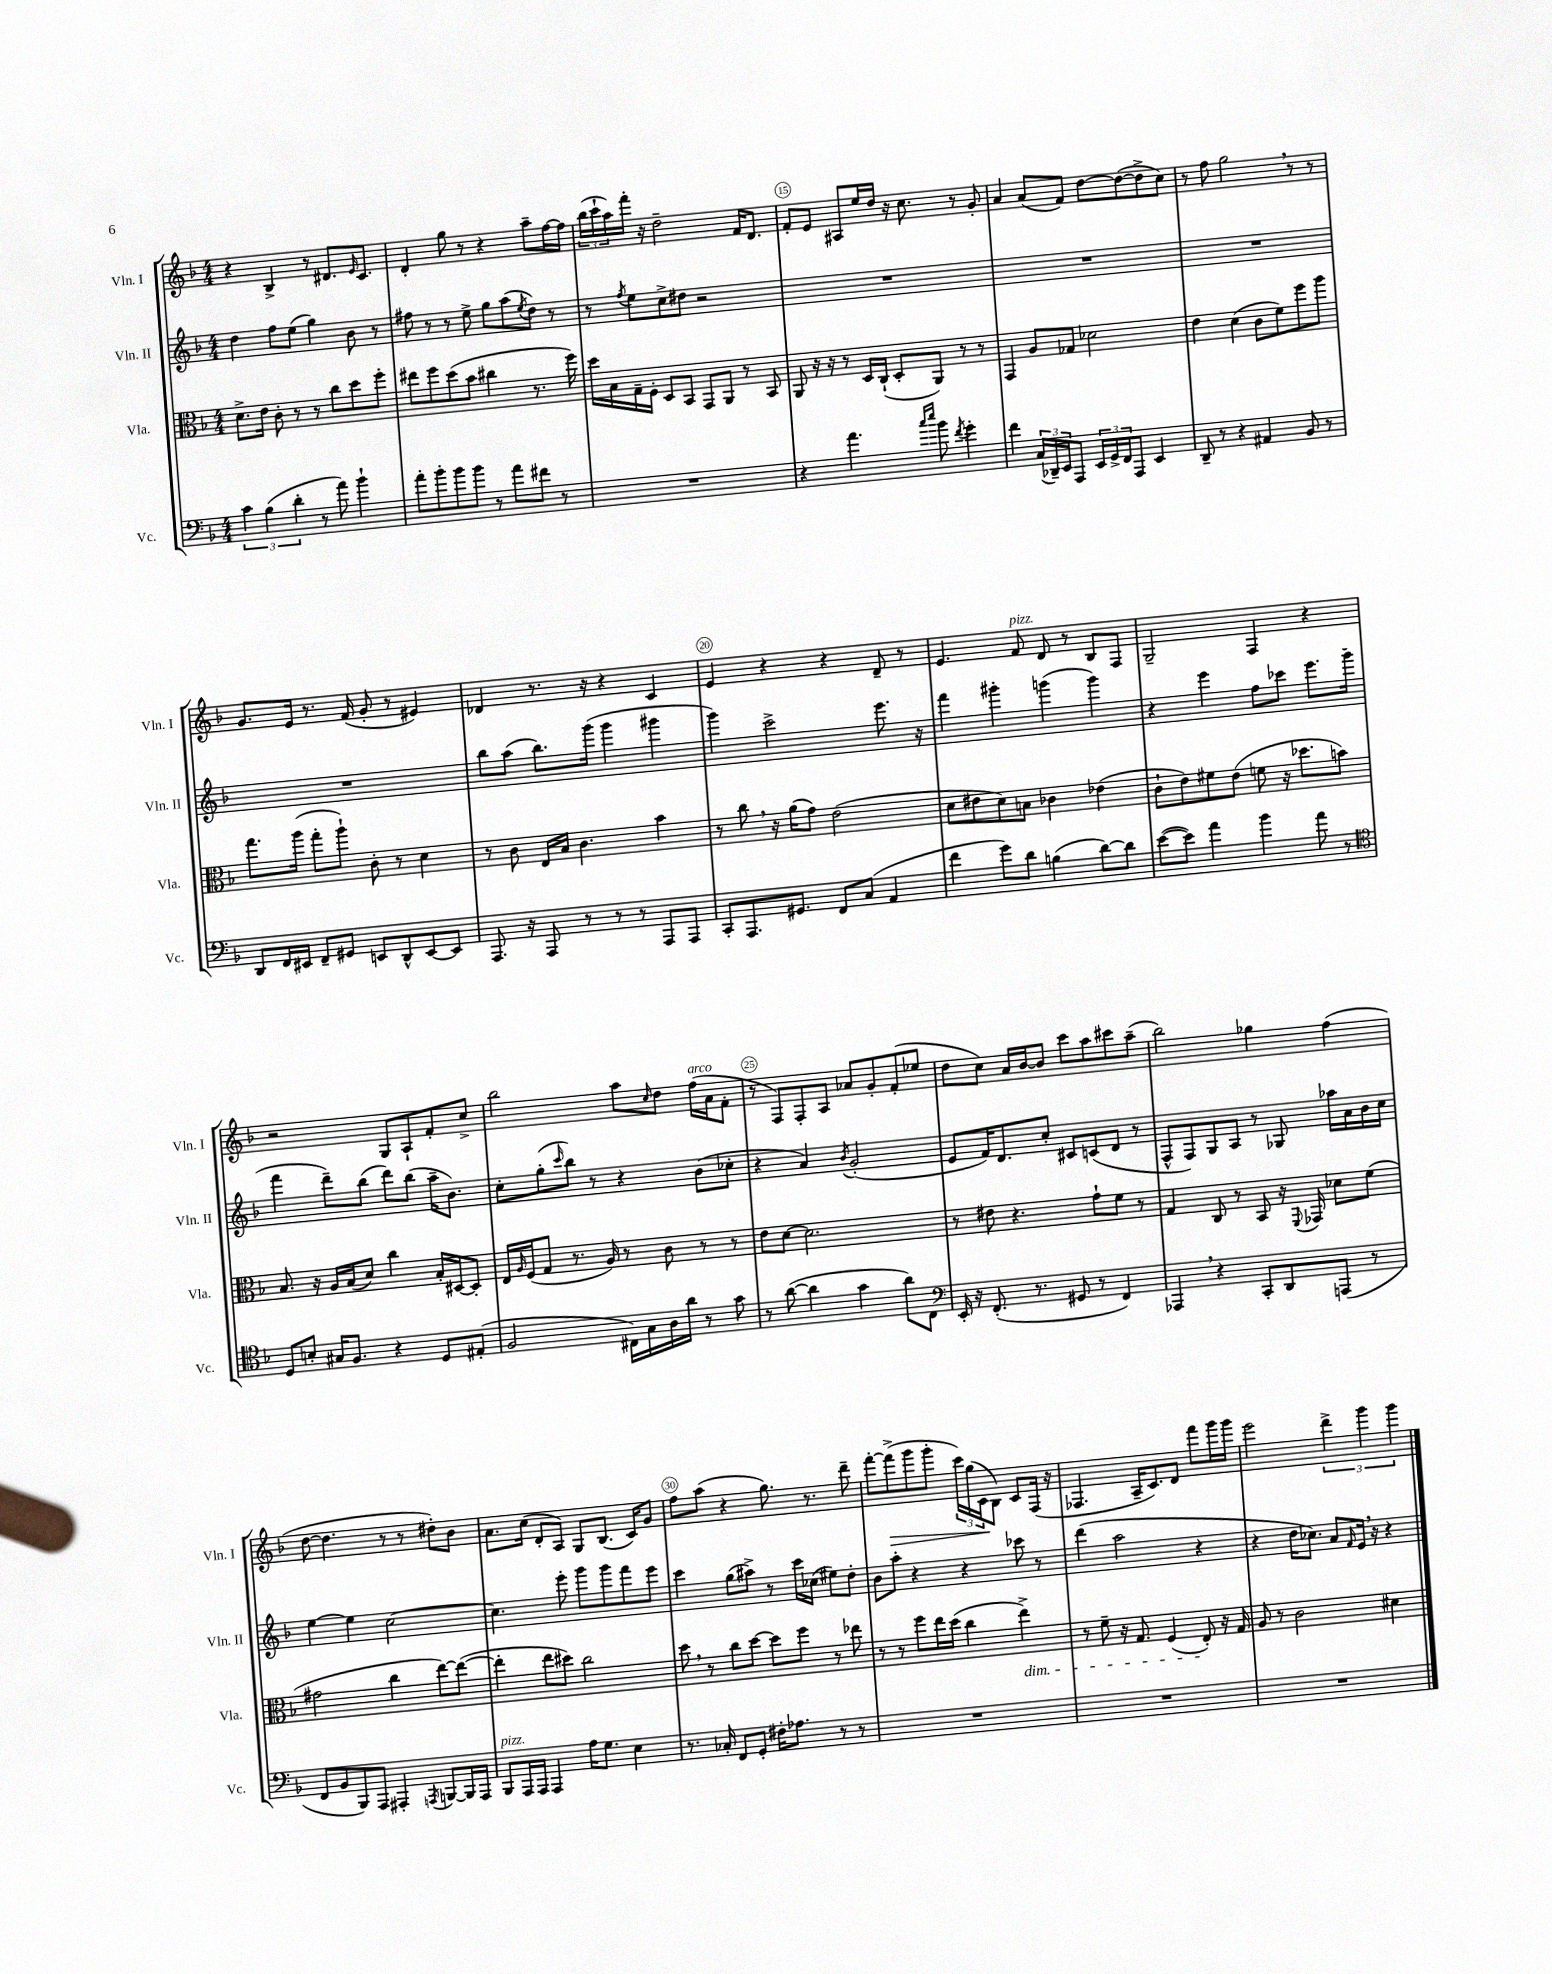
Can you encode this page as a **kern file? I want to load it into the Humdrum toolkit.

**kern	**kern	**kern	**kern	**dynam
*part4	*part3	*part2	*part1	*part1
*staff4	*staff3	*staff2	*staff1	*staff1
*I"Vc.	*I"Vla.	*I"Vln. II	*I"Vln. I	*
*I'Vc.	*I'Vla.	*I'Vln. II	*I'Vln. I	*
*clefF4	*clefC3	*clefG2	*clefG2	*
*k[b-]	*k[b-]	*k[b-]	*k[b-]	*
*M4/4	*M4/4	*M4/4	*M4/4	*
=12	=12	=12	=12	=12
6c\	8.d^\L	4dd\	4r	.
(6B-\	.	.	.	.
.	16e\Jk	.	.	.
.	8c'\	8ff\L	4B-^/	.
6d'\	.	.	.	.
.	8r	(8ee\J	.	.
8r	8r	4gg\)	8r	.
8a\)	8cc\L	.	8.d#X/L	.
4b-`\	8dd\	8b-\	.	.
.	.	.	16qqe/	.
.	.	.	8.c/J	.
.	8ff'\J	8r	.	.
=13	=13	=13	=13	=13
8a'\L	8ee#X\L	8ff#X\	4d'/	.
8b-'\	8ff\	8r	.	.
8b-\	(8dd\	8r	8gg\	.
8b-\J	8b-\J	8ee^\	8r	.
8r	4cc#X\	8gg\L	4r	.
8a\L	.	(8aa\	.	.
.	.	8qee/	.	.
8f#X\J	8.r	8dd\J)	8aa~\L	.
8r	.	8r	[16ff\L	.
.	16ff\)	.	16ff\JJ]	.
=14	=14	=14	=14	=14
1r	16dd\LL	8r	(24bb-\LL	.
.	.	.	24ccc`\	.
.	16B-\	.	.	.
.	.	.	24aa\)	.
.	.	8qff/	.	.
.	16G~\	8ee\L	16fff'\JJ	.
.	16F'\JJ	.	16r	.
.	8D/L	8cc^\	2dd~\	.
.	8BB-/J	8dd#X\J	.	.
.	8GG/L	2r	.	.
.	8AA/J	.	.	.
.	8r	.	16f/KL	.
.	.	.	8.d/J	.
.	8BB-/	.	.	.
=15	=15	=15	=15	=15
4r	8AA/	1r	8f'/L	.
.	16r	.	8e/J	.
.	16r	.	.	.
4.a\	8r	.	8A#X/L	.
.	16D/LL	.	16ee/L	.
.	(16C`/JJ	.	16dd/JJ	.
.	8D'/L	.	16r	.
.	.	.	8.cc\	.
16qqcc/LL	.	.	.	.
16qqee/JJ	.	.	.	.
8b-\	8AA/J)	.	.	.
8qf/	.	.	.	.
4g'\	8r	.	8r	.
.	8r	.	8g'/	.
=16	=16	=16	=16	=16
4f\	4GG/	1r	4a/	.
(24C/LL	8A/L	.	(8a/L	.
24DD-X~/)	.	.	.	.
24EE/J	.	.	.	.
8AAA/J	8G-X/J	.	8f/J)	.
24EE/LL	2d-X\	.	[8dd\L	.
24GG^/	.	.	.	.
24FF/J	.	.	.	.
8AAA/J	.	.	(8dd\_	.
4EE/	.	.	8dd^\]	.
.	.	.	8cc\J)	.
=17	=17	=17	=17	=17
8DD~/	4e\	1r	8r	.
8r	.	.	8ff\	.
4r	(4d\	.	2gg,\	.
4AA#X/	8c\L	.	.	.
.	8f\)	.	.	.
8BB-/	8ff\	.	8r	.
8r	8aa\J	.	8r	.
!!LO:LB:g=z
=18	=18	=18	=18	=18
8DD/L	8.gg\L	1r	8.g/L	.
16FF/L	.	.	.	.
16EE#X/JJ	(16aa\Jk	.	16e/Jk	.
8FF~/L	8gg'\L	.	8.r	.
8GG#X/J	8aa`\J)	.	.	.
.	.	.	(16f/	.
8EEn/L	8c'\	.	8g'/	.
8DD^^/	8r	.	8r	.
[8EE/	4d\	.	4e#X/)	.
8EE/J]	.	.	.	.
=19	=19	=19	=19	=19
8.AAA/	8r	8bb-\L	4d-X/	.
.	8c\	(8aa\J	.	.
16r	.	.	.	.
8AAA/	16E/LL	8.bb-\L)	8.r	.
.	16B-/JJ	.	.	.
8r	4.c\	.	.	.
.	.	(16ggg\Jk	16r	.
8r	.	4ggg\	4r	.
8r	.	.	.	.
8AAA/L	4b-\	4ggg#X\	4c/	.
8AAA/J	.	.	.	.
=20	=20	=20	=20	=20
8CC'/L	8r	4ggg\)	4e/	.
8.AAA/	8cc,\	.	.	.
.	16r	2ccc^\	4r	.
8.GG#X/J	(16a\KL	.	.	.
.	8g\J)	.	.	.
8FF/L	(2e\	.	4r	.
(8C/J	.	.	.	.
4AA/	.	8.eee\	8d~/	.
.	.	.	8r	.
.	.	16r	.	.
=21	=21	=21	=21	=21
4f\	8d\L	4fff\	4.e/	.
.	8e#X\	.	.	.
8g\L)	8d\)	4ggg#X'\	.	.
!	!	!	!LO:TX:a:i:t=pizz.	!
8d\J	8Bn\J	.	8f/	.
(4Bn\	4c-X\	(4gggn\	8d/	.
.	.	.	8r	.
[8d\L)	(4e-X\	4ggg\)	8B-/L	.
8d\J]	.	.	8F/J	.
=22	=22	=22	=22	=22
([8e\L	8c`\L	4r	2G~/	.
8e\J])	8e\)	.	.	.
4a\	8f#X\	4eee\	.	.
.	(8e\J	.	.	.
4b-\	8fn\	8ff\L	4F/	.
.	16r	8ccc-X\J	.	.
.	8.dd-X\L	.	.	.
8a\	.	8.eee\L	4r	.
8r	8bn\J)	.	.	.
.	.	(16ggg\Jk	.	.
!!LO:LB:g=z
=23	=23	=23	=23	=23
*clefC4	*	*	*	*
8D/L	8.B-/	4fff\	2r	.
8Bn'/J	.	.	.	.
.	16r	.	.	.
16G#X/KL	16A/LL	8ddd~\L)	.	.
8.F/J	(16B-/J	.	.	.
.	8d/J)	(8bb-\J	.	.
4r	4cc\	8ddd\L)	8G/L	.
.	.	(8bb-\J	8A`/	.
8D/L	16B-'/LL	16aa~\KL	8f'/	.
.	[16D#X/J	8.b-\J)	.	.
(8E#X'/J	8D#'/J]	.	8cc^/J	.
=24	=24	=24	=24	=24
2F/	16E/LL	8cc'\L	2bb-\	.
.	16qqA/	.	.	.
.	(16F/J	.	.	.
.	8G/J	(8gg'\	.	.
.	.	16qqccc/	.	.
.	8.r	8bb-\J)	.	.
.	.	8r	.	.
.	16A/)	.	.	.
16C#X\LL)	8r	4r	8aa\L	.
16G\	.	.	.	.
.	.	.	16qqcc/	.
16A\	8c\	.	8dd\J	.
16a\JJ	.	.	.	.
!	!	!	!LO:TX:a:i:t=arco	!
8r	8r	(8b-\L	(16ff\LL	.
.	.	.	16a\J	.
8g\	8r	8cc-X'\J	8f'\J	.
=25	=25	=25	=25	=25
8r	8e\L	4r	8r	.
([8a\	[8d\J	.	8F/L)	.
4a\]	2.d\]	4a/)	8F'/	.
.	.	.	8A/J	.
.	.	8qb-/	.	.
4g\	.	(2g'/	8a-X/L	.
.	.	.	8g'/	.
8a\L)	.	.	(8f'/	.
8C\J	.	.	8ee-X/J	.
=26	=26	=26	=26	=26
*clefF4	*	*	*	*
16EE'/	8r	8e/L	8dd\L	.
16r	.	.	.	.
(8.FF'/	8e#X\	16f/K)	8cc\J)	.
.	.	8.d/	.	.
.	4.r	.	16a/LL	.
8.r	.	.	[16b-/J	.
.	.	8cc'/J	8b-/J]	.
8GG#X/	.	8c#X/L	8ccc\L	.
8r	8g`\L	(8cn/	8aa\	.
4FF/)	8f\J	8d/J	8ccc#X\	.
.	8r	8r	(8aa~\J	.
=27	=27	=27	=27	=27
4AAA-X,/	4G/	8F^^/L	2bb-\)	.
.	.	8F/)	.	.
4r	8C/	8G/	.	.
.	8r	8A/J	.	.
8CC'/L	8BB-/	8r	4gg-X\	.
8DD/	16r	8G-X/	.	.
.	8qqFF/	.	.	.
.	16GG-X/	.	.	.
(8AAAn/J	8d-X\L	16aa-X\LL	(4ff\	.
.	.	16a\	.	.
8r	(8f\J	16b-\	.	.
.	.	16cc\JJ	.	.
!!LO:LB:g=z
=28	=28	=28	=28	=28
8FF/L	2g#X\	[4ee\	[8dd\	.
8BB-/	.	.	4.dd\]	.
8BBB-/)	.	4ee\]	.	.
8AAA/J	.	.	.	.
4AAA#X'/	4cc\	[2cc\	8r	.
.	.	.	8r	.
8qAAAn/	.	.	.	.
[8BBBn/L	[8ee\L)	.	8dd#X'\L)	.
16BBB/L]	(8ee\J_	.	8b-\J	.
16AAA/JJ	.	.	.	.
=29	=29	=29	=29	=29
!LO:TX:a:i:t=pizz.	!	!	!	!
8BBB-/L	4ee'\]	4.cc\]	8.a\L	.
16AAA/L	.	.	.	.
16AAA/JJ	.	.	(16cc\Jk	.
4AAA/	8ee\L	.	8d'/L	.
.	8dd#X\J)	8eee'\	8A/J)	.
16A\KL	2cc\	8ggg\L	8G/L	.
8.G\J	.	.	.	.
.	.	8ggg\	(8.B-/J	.
4E\	.	8fff\	.	.
.	.	.	16c/KL)	.
.	.	8eee\J	8g/J	.
=30	=30	=30	=30	=30
8.r	8dd,\	4ccc\	8ff\L	.
.	8r	.	(8aa\J	.
16C-X'/	.	.	.	.
8FF/L	8cc\L	(8gg\L	4r	.
8GG'/J	[8dd\J	8aa#X^\J)	.	.
16F#X'\KL	8dd\L]	8r	8.gg\)	.
8.A-X\J	.	.	.	.
.	8ff\J	16ccc\LL	.	.
.	.	(16cc-X\JJ	8.r	.
8r	8r	8ee#X\L)	.	.
8r	8ee-X\	8dd'\J	8ddd~\	.
=31	=31	=31	=31	=31
1r	8r	8b-\L	[8fff'\L	.
!	!	!	!	!LO:HP:b
.	8r	8aa'\J	(8fff^\]	>
.	8ff\L	4r	8ggg\	.
.	16ee\L	.	8ggg'\J	.
.	(16dd\JJ	.	.	.
.	4cc\	4r	24ccc\LL)	.
.	.	.	(24gg\	.
.	.	.	24c\J	.
.	.	.	8B-\J)	]
!	!LO:TX:b:i:t=dim.	!	!	!
.	4ee^\)	8ccc-X\	8c/L	.
.	.	8r	(16F/Jk	.
.	.	.	16r	.
=32	=32	=32	=32	=32
1r	8r	(4ddd\	4.F-X/	.
.	8f~\	.	.	.
.	16r	2aa\	.	.
.	8.G/	.	.	.
.	.	.	16A~/KL	.
.	.	.	8.c/)	.
.	(4F/	.	.	.
.	.	.	8d/J	.
.	8E'/)	4r	8fff\L	.
.	16r	.	16ggg\L	.
.	16G/	.	16ggg\JJ	.
=33	=33	=33	=33	=33
1r	8A/	4r	2eee\	.
.	8r	.	.	.
.	2c\	16dd\KL	.	.
.	.	8.cc-X\J)	.	.
.	.	8a/L	6ddd^\	.
.	.	16qqf/	.	.
.	.	16e,/Jk	.	.
.	.	.	6ggg\	.
.	.	16r	.	.
.	4d#X\	4r	.	.
.	.	.	6ggg\	.
==	==	==	==	==
*-	*-	*-	*-	*-
